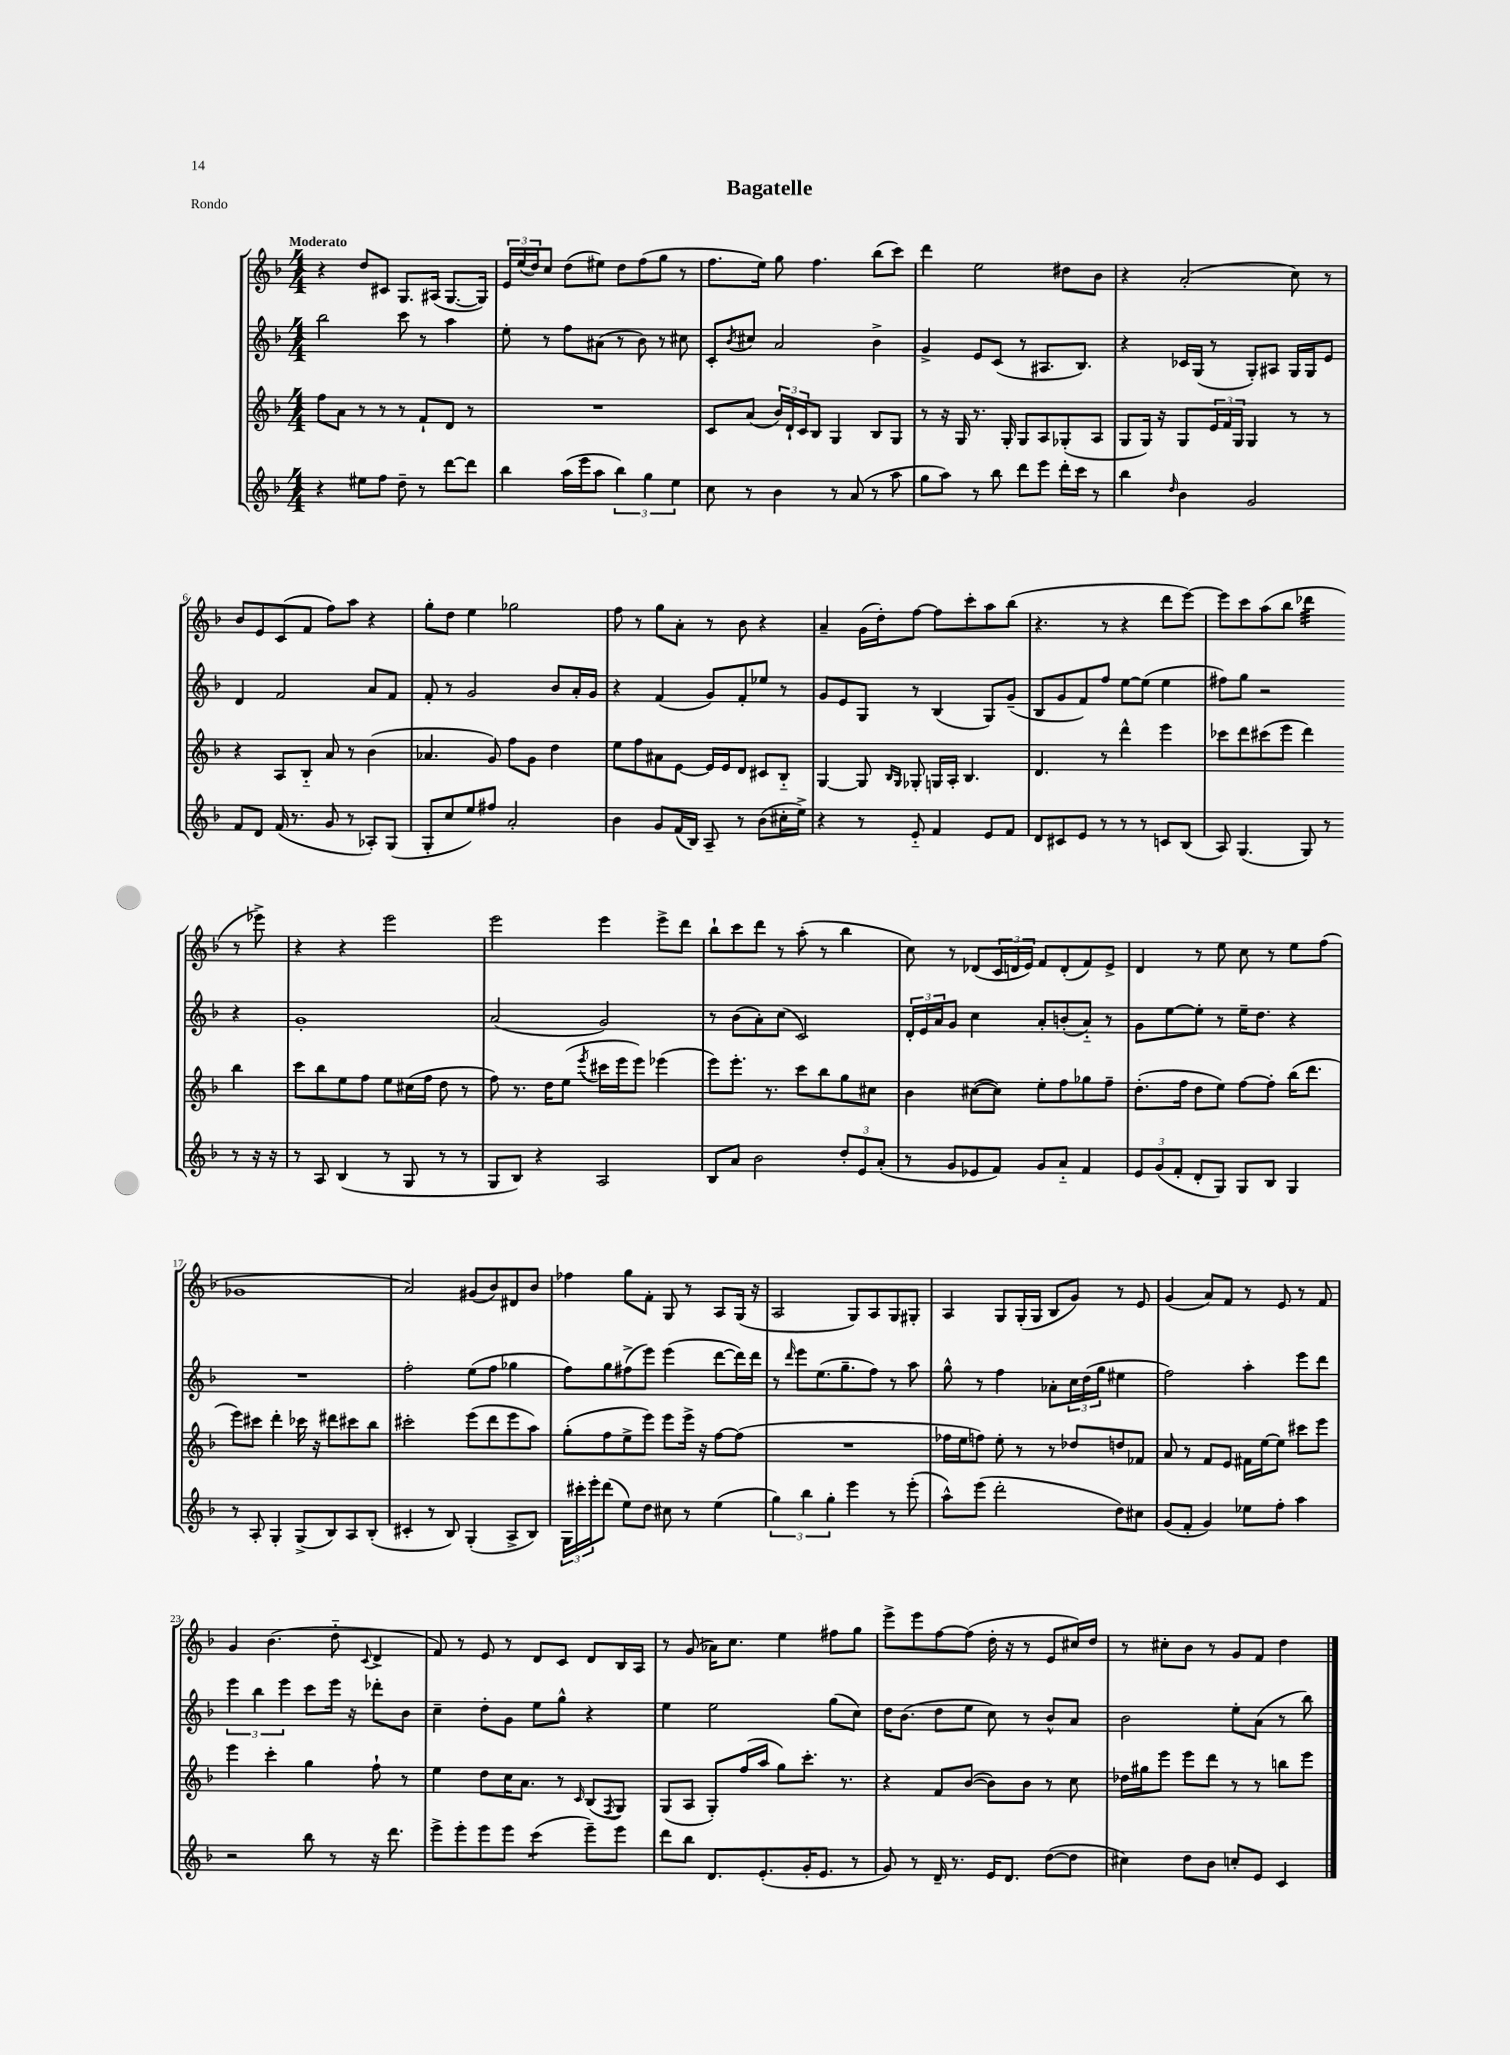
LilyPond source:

\header { title = "Bagatelle" piece = "Rondo" }
<<
\new StaffGroup <<
\new Staff = "s0" {
    \clef treble \key f \major \numericTimeSignature \time 4/4 \tempo "Moderato"
    r4 d''8 cis'8 g8. ais16( g8.~ g16) |
    \tuplet 3/2 { e'16 e''16( d''16) } c''8 d''8( eis''8) d''8 f''8( g''8 r8 |
    f''8. e''16) g''8 f''4. bes''8( c'''8) |
    d'''4 e''2 dis''8 bes'8 |
    r4 a'2-.( c''8) r8 |
    bes'8 e'8 c'8( f'8 f''8) a''8 r4 |
    g''8-. d''8 e''4 ges''2 |
    f''8 r8 g''8 a'8-. r8 bes'8 r4 |
    a'4-- g'16( d''16-.) f''8~ f''8 c'''8-. a''8 bes''8( |
    r4. r8 r4 d'''8 e'''8~) |
    e'''8 c'''8 a''8( bes''8 des'''4:32 r8 ees'''8->) |
    r4 r4 e'''2 |
    e'''2 e'''4 e'''8-> d'''8 |
    bes''8-! c'''8 d'''8 r8 a''8-.( r8 bes''4 |
    c''8) r8 des'8( \tuplet 3/2 { c'16 d'16 e'16) } f'8 d'8-.( f'8) e'8-> |
    d'4 r8 e''8 c''8 r8 e''8 f''8( |
    ges'1 |
    a'2) gis'8( bes'8) dis'8 bes'8 |
    fes''4 g''8 f'8-. g8 r8 a8 g16( r16 |
    a2 g8) a8 g8 gis8-. |
    a4 g8 g16-.( g16 bes8 g'8) r8 e'8 |
    g'4( a'8) f'8 r8 e'8 r8 f'8 |
    g'4 bes'4.( d''8-_ \appoggiatura { c'8 } d'4-> |
    f'8) r8 e'8 r8 d'8 c'8 d'8 bes16 a16 |
    r8 g'8( aes'16) c''8. e''4 fis''8 g''8 |
    e'''8-> e'''8 f''8~ f''8( d''16-. r16 r8 e'8 cis''16) d''16 |
    r8 cis''8-. bes'8 r8 g'8 f'8 d''4 \bar "|." |
}
\new Staff = "s1" {
    \clef treble \key f \major \numericTimeSignature \time 4/4
    bes''2 c'''8 r8 a''4 |
    e''8-. r8 f''8 ais'8( r8 bes'8) r8 cis''8 |
    c'8-. \acciaccatura { bes'8 } cis''8 a'2 bes'4-> |
    g'4-> e'8 c'8( r8 ais8. bes8.) |
    r4 ces'16 g16( r8 g8-.) ais8 g16 g16 e'8 |
    d'4 f'2 a'8 f'8 |
    f'8-. r8 g'2 bes'8 a'16-. g'16 |
    r4 f'4( g'8) f'8-. ees''8 r8 |
    g'8 e'8 g8 r8 bes4( g8) g'8--( |
    bes8 g'8 f'8) f''8 e''8~ e''8( e''4 |
    fis''8) g''8 r2 r4 |
    g'1-. |
    a'2( g'2) |
    r8 bes'8( a'8-.) c''8( c'2) |
    \tuplet 3/2 { d'16-. e'16 a'16 } g'8 c''4 a'8-. b'8-.( a'8-_) r8 |
    g'8 e''8~ e''8-. r8 e''16-- d''8. r4 |
    R1 |
    f''2-. e''8( f''8 ges''4 |
    f''8) g''8 fis''8->( e'''8) e'''4( d'''8~ d'''16) d'''16 |
    r8 \grace { d'''16 } e'''8 e''8.( g''8.-- f''8) r8 a''8 |
    g''8-^ r8 f''4 aes'8-. \tuplet 3/2 { c''16 d''16( g''16 } eis''4 |
    f''2) a''4-. e'''8 d'''8 |
    \tuplet 3/2 { e'''4 bes''4 e'''4 } c'''8 e'''16 r16 des'''8-. bes'8 |
    c''4-- d''8-. g'8 e''8 g''8-^ r4 |
    e''4 e''2 g''8( c''8) |
    d''16 bes'8.( d''8 e''8 c''8) r8 bes'8-^ a'8 |
    bes'2 e''8-. a'8( r8 bes''8) \bar "|." |
}
\new Staff = "s2" {
    \clef treble \key f \major \numericTimeSignature \time 4/4
    f''8 a'8 r8 r8 r8 f'8-! d'8 r8 |
    R1 |
    c'8 a'8( \tuplet 3/2 { bes'16) d'16-! c'16 } bes8 g4 bes8 g8 |
    r8 r16 g16 r8. g16-. g8 a8 ges8-.( a8 |
    g8 g16) r16 g8 \tuplet 3/2 { e'16 f'16 g16 } g4 r8 r8 |
    r4 a8 bes8-_ a'8 r8 bes'4( |
    aes'4. g'8) f''8 g'8 d''4 |
    e''8 f''8 ais'8 e'8~ e'16 e'16 d'8 cis'8 bes8-_ |
    g4~ g8 \grace { bes16 g16 } ges8-. g16 a16-. bes4. |
    d'4. r8 d'''4-^ e'''4 |
    ces'''8 d'''8 cis'''8( e'''8 d'''4) bes''4 |
    c'''8 bes''8 e''8 f''8 e''8 cis''16( f''16 d''8 r8 |
    f''8) r8. d''16 e''8( \acciaccatura { e'''8 } cis'''16 e'''16 e'''8) ees'''4( |
    e'''8) e'''8.-. r8. c'''8 bes''8 g''8 cis''8 |
    bes'4 cis''8~( cis''8) e''8-. f''8 ges''8 f''8-- |
    d''8.-.( f''16 d''8 e''8) f''8~ f''8-. bes''16( d'''8. |
    e'''8) cis'''8 d'''4-. ces'''16 r16 dis'''8 cis'''8 bes''8 |
    cis'''2-. e'''8( d'''8 e'''8 a''8) |
    g''8-.( f''8 e''8-> e'''8) e'''8 e'''16-> r16 f''8~ f''8( |
    R1 |
    fes''16 e''16 f''8) e''8-. r8 r8 des''8 d''8 fes'8 |
    a'8 r8 f'8 e'8 fis'16 e''16~ e''8 cis'''8 e'''8 |
    e'''4 c'''4-. g''4 f''8-! r8 |
    e''4 d''8 c''16 a'8. r8 \grace { c'16 } bes8( \acciaccatura { f8 } g8) |
    g8( a8 g8-.) f''16( a''16 g''8) c'''8.-. r8. |
    r4 f'8 bes'8~( bes'8) bes'8 r8 c''8 |
    des''16 gis''16 e'''8 e'''8 d'''8 r8 r8 b''8 e'''8 \bar "|." |
}
\new Staff = "s3" {
    \clef treble \key f \major \numericTimeSignature \time 4/4
    r4 eis''8 f''8 d''8-- r8 d'''8~ d'''8 |
    bes''4 a''16( e'''16 a''8 \tuplet 3/2 { bes''4) g''4 e''4 } |
    c''8 r8 bes'4 r8 a'8( r8 a''8 |
    g''8 a''8) r8 bes''8 d'''8 e'''8 d'''16-. c'''16 r8 |
    bes''4 \grace { d''16 } bes'4 g'2 |
    f'8 d'8 f'16( r8. g'8 r8 aes8-.) g8( |
    g8-. c''8 e''8) fis''8 a'2-. |
    bes'4 g'8 f'16( bes16) a8-- r8 bes'8( cis''16-. e''16->) |
    r4 r8 e'8-_ f'4 e'8 f'8 |
    d'8 cis'8 e'8 r8 r8 r8 c'8 bes8( |
    a8) g4.( g8) r8 r8 r16 r16 |
    r8 a8 bes4( r8 g8 r8 r8 |
    g8 bes8) r4 a2 |
    bes8 a'8 bes'2 \tuplet 3/2 { d''8-. e'8 a'8-.( } |
    r8 g'8 ees'8 f'8) g'8 a'8-_ f'4 |
    \tuplet 3/2 { e'8 g'8( f'8-. } d'8-. g8) g8 bes8 g4 |
    r8 a8-. g4-. g8->( bes8) a8 bes8-.( |
    cis'4-. r8 bes8) g4-.( a8-> bes8) |
    \tuplet 3/2 { g16 cis'''16-. e'''16-. } d'''8( e''8) d''8 cis''8 r8 e''4( |
    \tuplet 3/2 { g''4) bes''4 g''4-. } e'''4 r8 e'''8-.( |
    a''8-^) e'''8( d'''2-. d''8) cis''8 |
    g'8( f'8-. g'4) ees''8 f''8-. a''4 |
    r2 bes''8 r8 r16 d'''8. |
    e'''8-> e'''8-. e'''8 e'''8 c'''4:8( e'''8--) e'''8 |
    d'''8 bes''8 d'8. e'8.-.( g'16-. e'8. r8 |
    g'8) r8 d'16-- r8. e'16 d'8. d''8~( d''8 |
    cis''4) d''8 bes'8 c''8-. e'8 c'4 \bar "|." |
}
>>
>>
